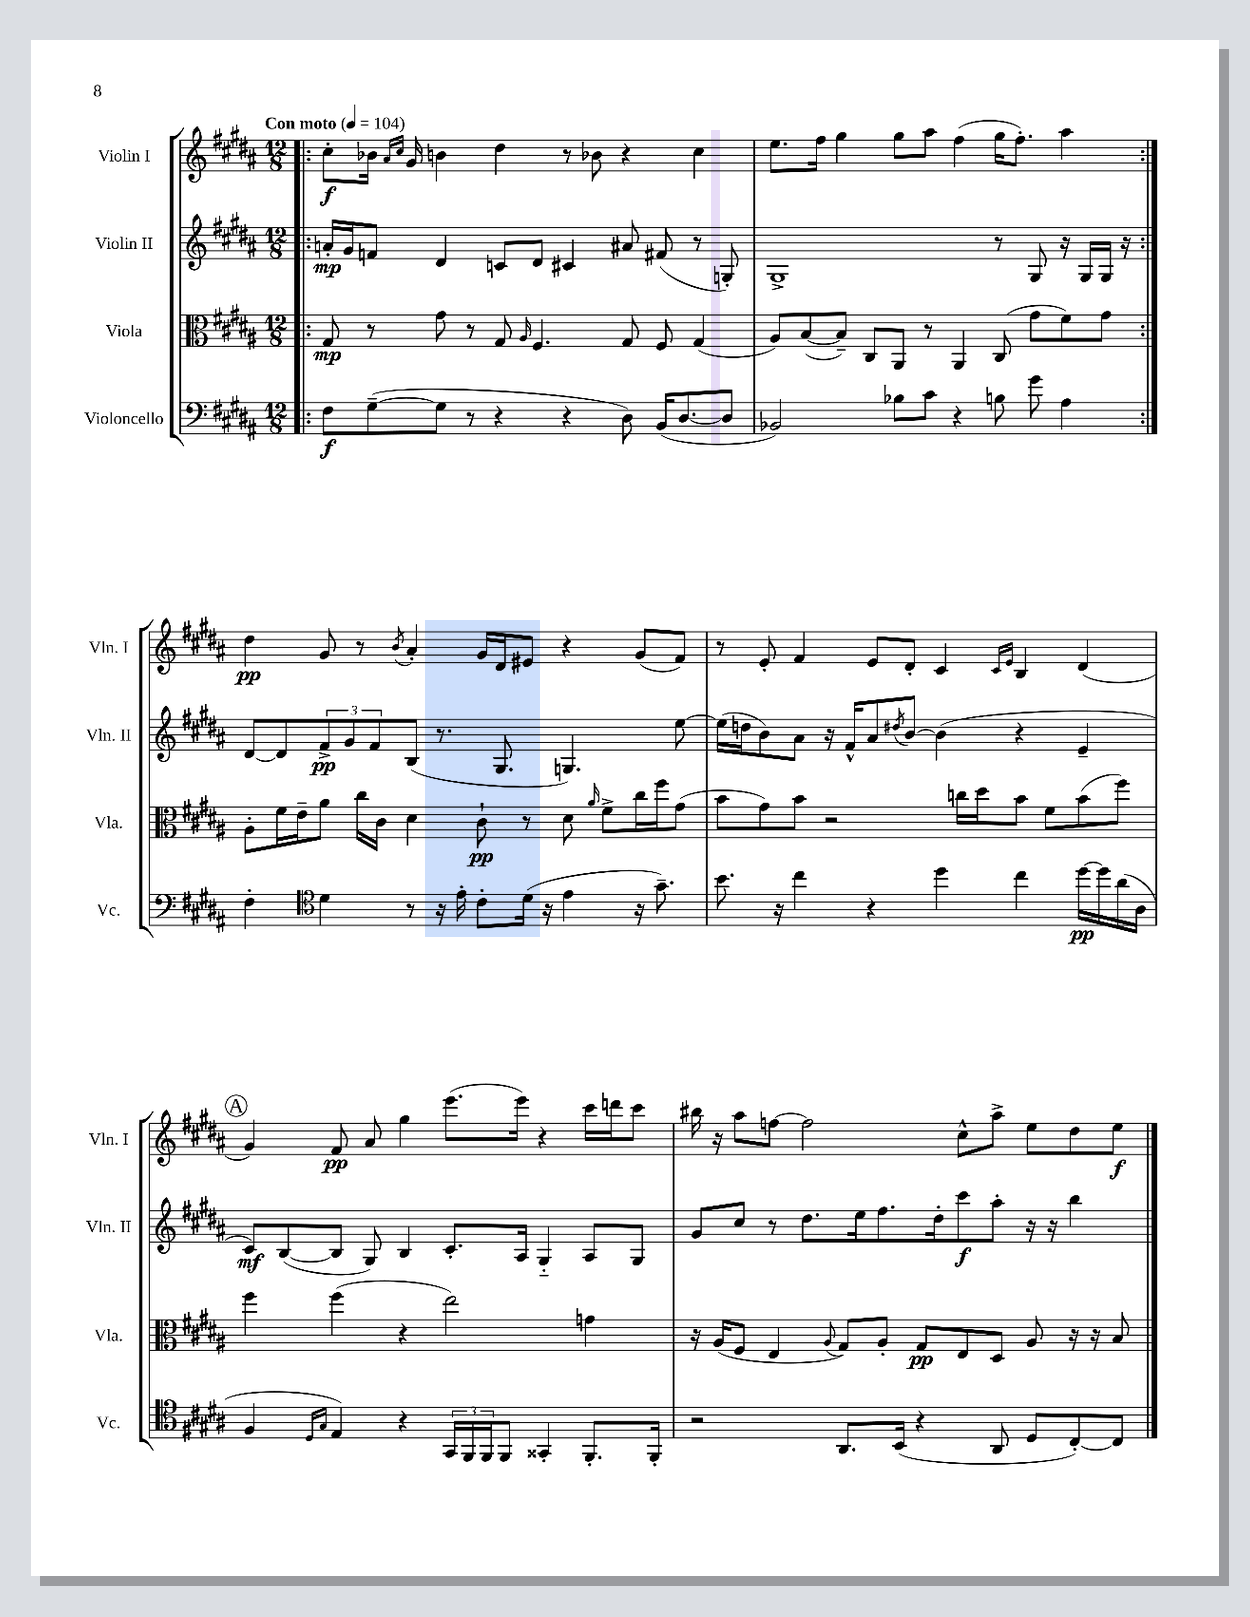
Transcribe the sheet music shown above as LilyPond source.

<<
\new StaffGroup <<
\new Staff = "s0" \with { instrumentName = "Violin I" shortInstrumentName = "Vln. I" } {
    \clef treble \key b \major \numericTimeSignature \time 12/8 \tempo "Con moto" 4 = 104
    \repeat volta 2 { \bar ".|:" cis''8-.\f bes'16 \grace { ais'16 cis''16 } gis'16 b'4 dis''4 r8 bes'8 r4 cis''4 |
    e''8. fis''16 gis''4 gis''8 ais''8 fis''4( gis''16 fis''8.-.) ais''4 | }
    dis''4\pp gis'8 r8 \acciaccatura { b'8 } ais'4-. gis'16 dis'16 eis'8 r4 gis'8( fis'8) |
    r8 e'8-. fis'4 e'8 dis'8-. cis'4 \grace { cis'16 e'16 } b4 dis'4( |
    \mark \markup { \circle "A" } gis'4) fis'8\pp ais'8 gis''4 e'''8.( e'''16) r4 cis'''16 d'''16 cis'''8 |
    bis''16 r16 ais''8 f''8~ f''2 cis''8-^ ais''8-> e''8 dis''8 e''8\f \bar "|." |
}
\new Staff = "s1" \with { instrumentName = "Violin II" shortInstrumentName = "Vln. II" } {
    \clef treble \key b \major \numericTimeSignature \time 12/8
    \repeat volta 2 { \bar ".|:" a'16-.\mp gis'16 f'8 dis'4 c'8 dis'8 cis'4 ais'8 fis'8( r8 g8-.) |
    gis1-> r8 gis8 r16 gis16 gis16 r16 | }
    dis'8~ dis'8 \tuplet 3/2 { fis'8->\pp gis'8 fis'8 } b8( r8. gis8. g4.) e''8~ |
    e''16( d''16 b'8) ais'8 r16 fis'16-^ ais'8 \acciaccatura { dis''8 } b'8~ b'4( r4 e'4-- |
    \mark \markup { \circle "A" } cis'8\mf) b8~( b8 gis8) b4 cis'8.-. ais16 gis4-_ ais8 gis8 |
    gis'8 cis''8 r8 dis''8. e''16 fis''8. dis''16-. cis'''8\f ais''8-. r16 r16 b''4 \bar "|." |
}
\new Staff = "s2" \with { instrumentName = "Viola" shortInstrumentName = "Vla." } {
    \clef alto \key b \major \numericTimeSignature \time 12/8
    \repeat volta 2 { \bar ".|:" gis8\mp r8 gis'8 r8 gis8 \grace { ais16 } fis4. gis8 fis8 gis4( |
    ais8) b8~( b8--) cis8 ais,8 r8 ais,4 cis8( gis'8 fis'8) gis'8 | }
    ais8-. fis'16 e'16-- ais'8 cis''16 cis'16 dis'4 cis'8-!\pp r8 dis'8 \grace { ais'16 } fis'8-> cis''16 fis''16 gis'8( |
    b'8 gis'8) b'8 r2 c''16 dis''16 b'8 fis'8 b'8( fis''8) |
    \mark \markup { \circle "A" } fis''4 fis''4( r4 e''2) g'4 |
    r16 ais16( fis8 e4 \appoggiatura { ais8 } gis8) ais8-. gis8\pp e8 dis8 ais8 r16 r16 b8 \bar "|." |
}
\new Staff = "s3" \with { instrumentName = "Violoncello" shortInstrumentName = "Vc." } {
    \clef bass \key b \major \numericTimeSignature \time 12/8
    \repeat volta 2 { \bar ".|:" fis8\f gis8~--( gis8 r8 r4 r4 dis8) b,16( dis8.~ dis8 |
    bes,2) bes8 cis'8 r4 b8 gis'8 ais4 | }
    fis4-. \clef tenor dis'4 r8 r16 e'16-. cis'8-. dis'16( r16 e'4 r16 gis'8.--) |
    b'8. r16 cis''4 r4 dis''4 cis''4 dis''16~\pp dis''16 ais'16( ais16 |
    \mark \markup { \circle "A" } fis4 \grace { dis16 gis16 } e4) r4 \tuplet 3/2 { gis,16 fis,16 fis,16 } fis,8 gisis,4-. fis,8.-. fis,16-. |
    r2 ais,8. b,16( r4 ais,8 dis8 cis8~-.) cis8 \bar "|." |
}
>>
>>
\layout { \context { \Score \remove "Bar_number_engraver" } }
